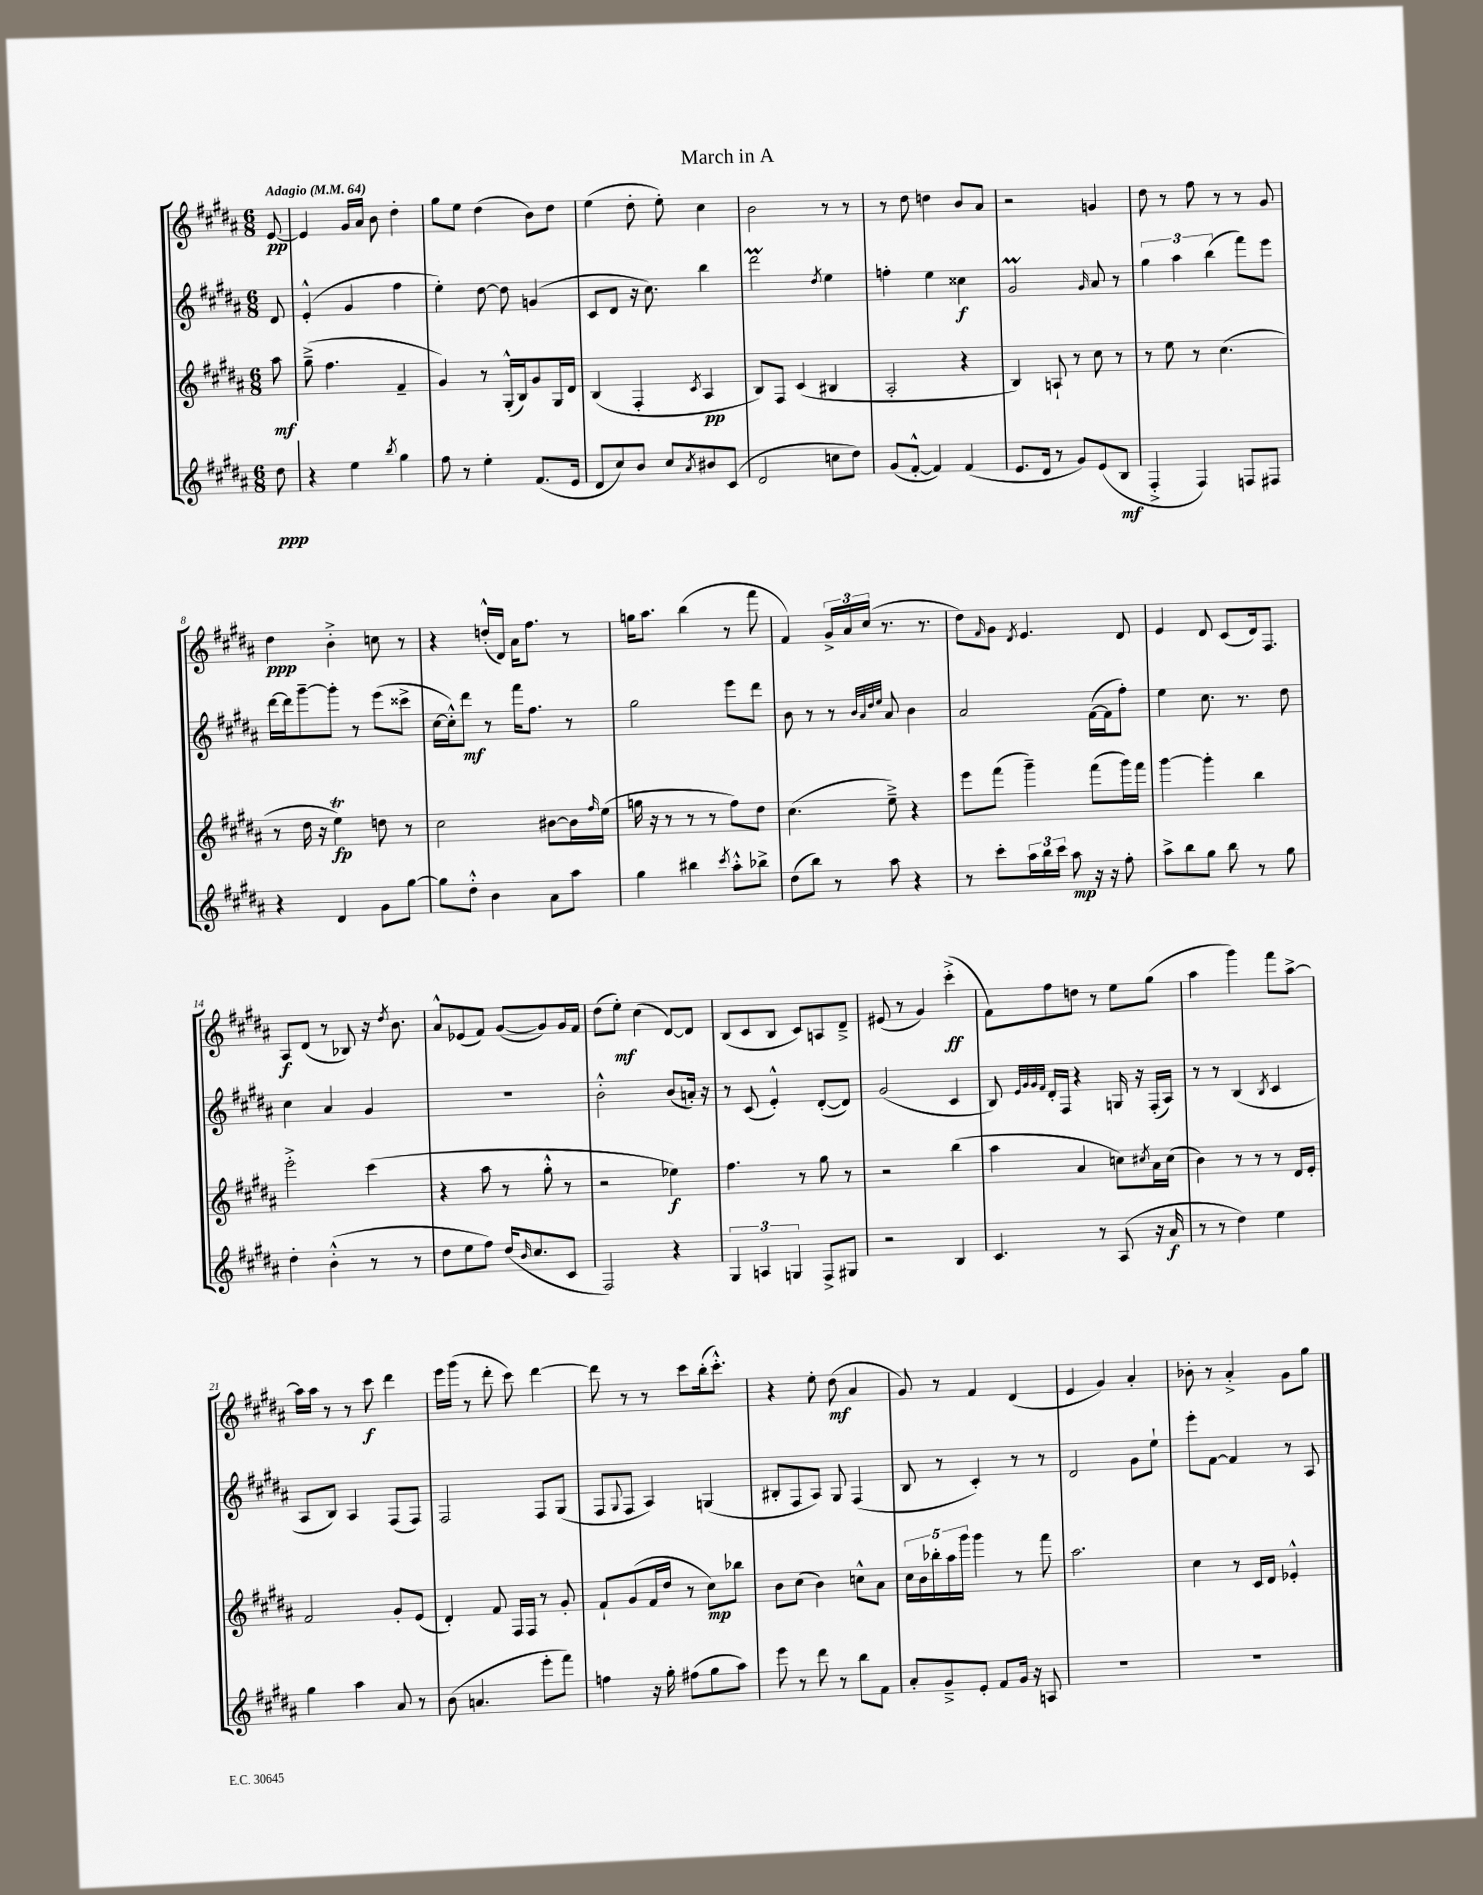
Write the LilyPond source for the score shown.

\header { title = "March in A" }
<<
\new StaffGroup <<
\new Staff = "s0" {
    \clef treble \key b \major \numericTimeSignature \time 6/8 \partial 8 \tempo "Adagio" 4 = 64
    e'8~\pp |
    e'4 gis'16 ais'16 b'8 dis''4-. |
    gis''8 e''8 dis''4( b'8) dis''8 |
    e''4( dis''8-. e''8-.) cis''4 |
    b'2 r8 r8 |
    r8 dis''8 d''4 b'8 ais'8 |
    r2 g'4 |
    dis''8 r8 fis''8 r8 r8 gis'8 |
    dis''4\ppp b'4-.-> c''8 r8 |
    r4 d''16-.-^( dis'16) ais'16 fis''8. r8 |
    g''16 ais''8. b''4( r8 fis'''8 |
    fis'4) \tuplet 3/2 { gis'16-> ais'16 cis''16( } r8. r8. |
    dis''8) \grace { fis'16 } gis'8 \acciaccatura { dis'8 } e'4. dis'8 |
    e'4 dis'8 cis'8( dis'16) fis8. |
    ais8\f dis'8( r8 bes8) r16 \acciaccatura { dis''8 } b'8. |
    ais'8-^ ees'8( fis'8) gis'8~( gis'8) gis'16 fis'16 |
    dis''8( e''8-.\mf) cis''4( dis'8~) dis'8 |
    b8( cis'8 b8 cis'8) a8 dis'8---> |
    eis'8( r8 gis'4) cis'''4-.->\ff( |
    fis'8) fis''8 d''8 r8 e''8 gis''8( |
    ais''4 gis'''4) fis'''8 ais''8~-> |
    ais''16 ais''16 r8 r8 cis'''8\f dis'''4 |
    e'''16 gis'''16( r8 dis'''8-. cis'''8) dis'''4~ |
    dis'''8 r8 r8 cis'''8 b''16-.( cis'''8.-.-^) |
    r4 e''8-. dis''8\mf( ais'4 |
    gis'8) r8 fis'4 dis'4( |
    e'4 gis'4) ais'4-. |
    bes'8-. r8 ais'4-.-> gis'8 gis''8 \bar "|." |
}
\new Staff = "s1" {
    \clef treble \key b \major \numericTimeSignature \time 6/8 \partial 8
    dis'8 |
    e'4-.-^( gis'4 fis''4 |
    e''4-.) dis''8~ dis''8 g'4( |
    cis'8 dis'8 r16 cis''8.) b''4 |
    dis'''2\prall \acciaccatura { dis''8 } e''4 |
    f''4-. e''4 cisis''4\f |
    gis'2\prall \grace { gis'16 } ais'8 r8 |
    \tuplet 3/2 { gis''4 ais''4 b''4( } fis'''8) e'''8 |
    dis'''16~ dis'''16 gis'''8~-- gis'''8-. r8 e'''8( cisis'''8-> |
    cis''16~ cis''16-.-^) dis'''8\mf r8 fis'''16 fis''8. r8 |
    gis''2 e'''8 dis'''8 |
    b'8 r8 r8 \grace { b'32 ais'32 dis''32 e''32 } ais'8 b'4 |
    ais'2 fis'16~( fis'16 fis''8-.) |
    e''4 cis''8. r8. dis''8 |
    cis''4 ais'4 gis'4 |
    r2. |
    b'2-.-^ b'8( a'16-.) r16 |
    r8 cis'8( e'4-.-^) dis'8~-.( dis'8) |
    gis'2( cis'4 |
    b8) \grace { e'32 gis'32 gis'32 fis'32 } dis'16-. fis16 r4 g16 r16 fis16-.( ais16) |
    r8 r8 b4( \acciaccatura { b8 } cis'4 |
    ais8 b8) ais4 fis8( fis8) |
    fis2 fis8 gis8( |
    fis8 \appoggiatura { gis8 } fis8 ais4) g4( |
    bis8-. fis8 ais8) gis8 fis4( |
    b8 r8 cis'4-.) r8 r8 |
    dis'2 gis'8 e''8-! |
    e'''8-. fis'8~ fis'4 r8 ais8 \bar "|." |
}
\new Staff = "s2" {
    \clef treble \key b \major \numericTimeSignature \time 6/8 \partial 8
    ais''8\mf |
    gis''8--->( fis''4. fis'4-- |
    gis'4) r8 gis16-.-^( b16) gis'8 gis16 dis'16 |
    b4( fis4-. \acciaccatura { cis'8 } ais4\pp |
    b8) fis8 cis'4( bis4 |
    ais2-. r4 |
    b4) a8-! r8 cis''8 r8 |
    r8 e''8 r8 cis''4.( |
    r8 dis''16 r16 e''4\trill\fp) d''8 r8 |
    cis''2 bis'8~ bis'16 \grace { fis''16 } e''16( |
    g''16 r16 r8 r8 r8 fis''8) dis''8 |
    cis''4.( e''8--->) r4 |
    e'''8 fis'''8( gis'''4--) fis'''8( gis'''16) fis'''16 |
    gis'''4~ gis'''4-. b''4 |
    e'''2-.-> cis'''4( |
    r4 ais''8 r8 gis''8-.-^ r8 |
    r2 ees''4\f) |
    fis''4. r8 gis''8 r8 |
    r2 b''4( |
    ais''4 ais'4 c''8) \acciaccatura { cis''8 } ais'16 cis''16( |
    b'4) r8 r8 r8 dis'16 e'16-. |
    fis'2 gis'8-. e'8( |
    dis'4-.) fis'8 fis16 fis16 r8 gis'8-. |
    fis'8-! gis'8( fis'16 dis''16 r8 cis''8\mp) bes''8 |
    b'8 cis''8( b'4) c''8-^ ais'8 |
    \tuplet 5/4 { cis''16 b'16 bes''16-. ais''16 gis'''16 } gis'''4 r8 fis'''8 |
    ais''2. |
    cis''4 r8 cis'16 dis'16 ees'4-.-^ \bar "|." |
}
\new Staff = "s3" {
    \clef treble \key b \major \numericTimeSignature \time 6/8 \partial 8
    dis''8\ppp |
    r4 e''4 \acciaccatura { b''8 } gis''4 |
    fis''8 r8 e''4-. fis'8.( e'16 |
    dis'8 cis''8) b'8 cis''8 \acciaccatura { ais'8 } bis'8 cis'8( |
    dis'2 c''8 dis''8) |
    gis'8( fis'8~-.-^ fis'4) fis'4( |
    e'8. dis'16 r8 gis'8) e'8( b8\mf |
    fis4-.-> fis4) f8 fis8 |
    r4 dis'4 gis'8 gis''8~ |
    gis''8 dis''8-.-^ b'4 ais'8 ais''8 |
    gis''4 bis''4 \acciaccatura { cis'''8 } ais''8-.-^ bes''8-> |
    dis''8( b''8) r8 ais''8 r4 |
    r8 cis'''8-. \tuplet 3/2 { ais''16 b''16 cis'''16 } ais''8\mp r16 r16 fis''8-. |
    ais''8-> b''8 gis''8 b''8 r8 gis''8 |
    dis''4-. b'4-.-^( r8 r8 |
    dis''8 e''8 fis''8) dis''16( \grace { b'16 } cis''8. cis'8 |
    fis2) r4 |
    \tuplet 3/2 { gis4 a4 g4 } fis8-> gis8 |
    r2 b4 |
    cis'4. r8 ais8( r16 ais'16\f |
    r8 r8 dis''4) e''4 |
    gis''4 ais''4 ais'8 r8 |
    b'8( a'4. e'''8-. fis'''8) |
    f''4 r16 gis''16-. fis''8( gis''8 ais''8) |
    e'''8 r8 dis'''8 r8 b''8 fis'8 |
    ais'8-. gis'8---> e'8-. fis'8 gis'16 r16 a8 |
    R2. |
    R2. \bar "|." |
}
>>
>>
